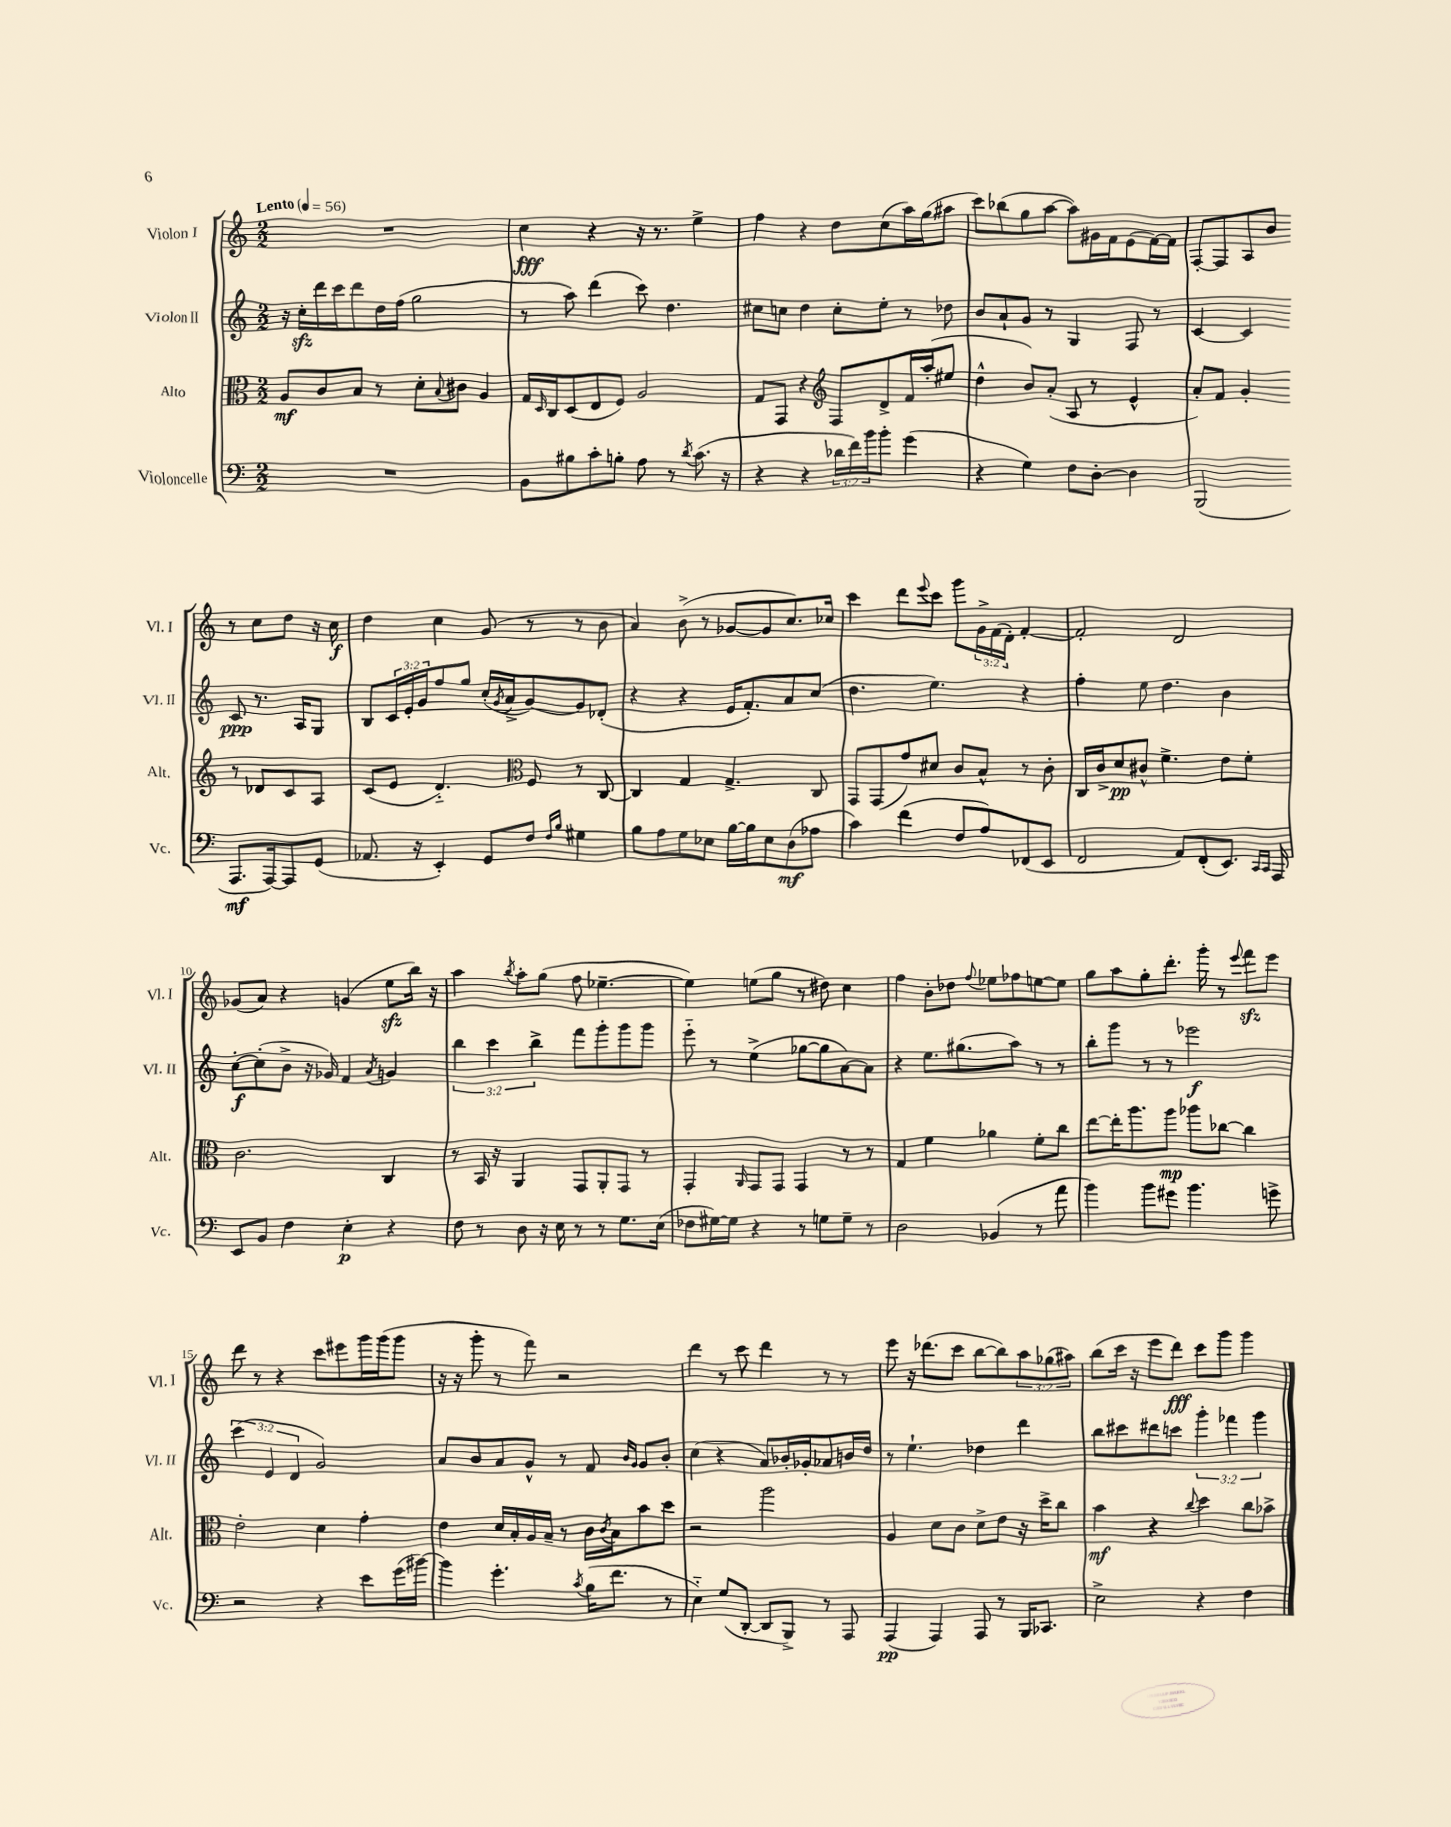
<<
\new StaffGroup <<
\new Staff = "s0" \with { instrumentName = "Violon I" shortInstrumentName = "Vl. I" } {
    \clef treble \key c \major \numericTimeSignature \time 2/2 \override Staff.TupletNumber.text = #tuplet-number::calc-fraction-text \tempo "Lento" 4 = 56
    R1 |
    c''4\fff r4 r16 r8. e''4-> |
    f''4 r4 d''8 c''8( a''16) g''16( ais''8 |
    c'''8) bes''8( g''8 a''8~ a''8) gis'16 f'16 e'8( f'16~) f'16 |
    f8~-. f8 a8 b'8 r8 c''8 d''8 r16 c''16\f |
    d''4 c''4 g'8( r8 r8 b'8 |
    a'4) b'8->( r8 ges'8~ ges'8 c''8.) ces''16 |
    c'''4 d'''8 \appoggiatura { e'''8 } c'''8 g'''8 \tuplet 3/2 { g'16-> f'16( d'16-.) } f'4~-. |
    f'2-. d'2 |
    ges'8( a'8) r4 g'4( e''8\sfz b''16) r16 |
    a''4 \acciaccatura { b''8 } a''8-. g''8( f''8 ees''4.~-- |
    ees''4) e''8( g''8 r8 dis''8) c''4 |
    f''4 b'8-. des''8 \appoggiatura { f''8 } ees''8 fes''8 e''8~ e''8 |
    g''8 a''8 g''8-. d'''8.-. g'''16-. r8 \appoggiatura { e'''8 } f'''8\sfz e'''8 |
    d'''8 r8 r4 c'''8 eis'''8 g'''16 g'''16( g'''8 |
    r16 r16 g'''8-. r8 f'''8) r2 |
    d'''4 r8 c'''8 d'''4 r8 r8 |
    e'''8 r16 des'''8.( c'''8 b''8~ b''8) \tuplet 3/2 { a''8 ges''8( ais''8) } |
    b''8( c'''16 r16 e'''8 d'''8\fff) c'''8 g'''8 g'''4 \bar "|." |
}
\new Staff = "s1" \with { instrumentName = "Violon II" shortInstrumentName = "Vl. II" } {
    \clef treble \key c \major \numericTimeSignature \time 2/2 \override Staff.TupletNumber.text = #tuplet-number::calc-fraction-text
    r16 c''16-.\sfz d'''16 c'''16 d'''8 d''16 f''16( g''2 |
    r8 a''8) d'''4( c'''8) d''4. |
    cis''8 c''8 d''4 c''8-. e''8-. r8 des''8 |
    b'8 a'8-! g'8 r8 g4 f8 r8 |
    c'4~ c'4 c'8\ppp r8. a16 g8 |
    b8 \tuplet 3/2 { c'16 e'16-. g'16 } f''8 g''8 c''16-.( \acciaccatura { g'8 } a'16-> g'8~) g'8 des'8-.( |
    r4 r4 e'16 f'8.-.) a'8 c''8( |
    d''4. e''4.) r4 |
    f''4-. e''8 d''4. b'4 |
    c''8~-.\f c''8-.( b'8-> r16 ges'16) f'4 \acciaccatura { a'8 } g'4 |
    \tuplet 3/2 { b''4 c'''4 b''4-> } f'''8 g'''8-. g'''8 g'''8 |
    e'''8-_ r8 e''4->( ges''8~ ges''8 a'8~) a'8 |
    r4 e''8. gis''8.( a''8) r8 r8 |
    b''8-. g'''8 r8 r8 ees'''2\f |
    \tuplet 3/2 { c'''4( e'4 d'4 } g'2) |
    a'8 b'8 a'8 g'8-^ r8 f'8 \grace { b'16 g'16 } g'8 b'8-. |
    c''4( r4 a'8) bes'16-. ges'16-. aes'8 b'16 d''16 |
    r8 e''4.-! des''4 d'''4 |
    b''8 cis'''8 dis'''8 c'''8 \tuplet 3/2 { g'''4-. fes'''4 g'''4 } \bar "|." |
}
\new Staff = "s2" \with { instrumentName = "Alto" shortInstrumentName = "Alt." } {
    \clef alto \key c \major \numericTimeSignature \time 2/2
    a8\mf c'8 b8 r8 d'8-. \appoggiatura { b8 } cis'8 a4 |
    g16 \grace { d16 } c16 d8( e8 f8) a2 |
    g8 g,8 r4 \clef treble f8 d'8-> f'16 a''16-.( eis''8 |
    d''4-^ b'8) a'8-.( a8 r8 e'4-^ |
    a'8-.) f'8 g'4-. r8 des'8 c'8 a8 |
    c'8( e'8 d'4.-_) \clef alto f8 r8 c8~ |
    c4 g4 g4.-> c8 |
    g,8 g,8( g'8) dis'8 c'8 b8-^ r8 c'8-. |
    c16 c'16-> d'8\pp cis'8-^ f'4.-> e'8 f'8-. |
    c'2. c4 |
    r8 b,16 r16 a,4 g,8 a,8-. g,8 r8 |
    g,4-. \grace { a,16 } g,8 g,8 g,4 r8 r8 |
    g4 f'4 aes'4 f'8-. c''8 |
    e''8~ e''16-. a''8. a''8\mp aes''8 ces''8~ ces''4 |
    e'2-. d'4 g'4-. |
    e'4 d'16 b16-. a16 b16-- r8 c'16 \acciaccatura { c'8 } b16 b'8 d''8 |
    r2 a''2 |
    a4 d'8 c'8 d'8-> e'8 r16 d''16-> c''8 |
    b'4\mf r4 \appoggiatura { c''8 } d''4 c''8 bes'8-> \bar "|." |
}
\new Staff = "s3" \with { instrumentName = "Violoncelle" shortInstrumentName = "Vc." } {
    \clef bass \key c \major \numericTimeSignature \time 2/2 \override Staff.TupletNumber.text = #tuplet-number::calc-fraction-text
    R1 |
    b,8 bis8 c'8-. b8-. a8 r8 \acciaccatura { d'8 } c'8.( r16 |
    r4 r4 \tuplet 3/2 { des'16 f'16) b'16 } b'8-. g'4( |
    r4 g4) f8 d8~-. d4 |
    b,,2( a,,8.\mf a,,16~) a,,8 g,8( |
    aes,8. r16 e,4-.) g,8 f8 \grace { f16 b16 } gis4 |
    b8 a8 g8 ees8 b16~ b16 ees8 d8\mf( aes8 |
    c'4) f'4( f8 a8) fes,8( e,8 |
    f,2 a,8) f,8-.( e,8.) \grace { c,16 c,16 } a,,16 |
    e,8 b,8 f4 e4-.\p r4 |
    f8 r8 d8 r16 e16 r8 r8 g8. e16( |
    fes8 gis16~) gis16 r4 r8 g8 g8-- r8 |
    d2 bes,4( r8 a'8 |
    b'4) b'8 gis'8 b'4. g'8-> |
    r2 r4 e'8 g'16( bis'16~) |
    bis'4 g'4.-. \acciaccatura { c'8 } b16( f'8. r8 |
    e4-_) g8( d,8~-. d,8 b,,8->) r8 a,,8 |
    a,,4\pp( a,,4) a,,8 r8 b,,16 ces,8. |
    e2-> r4 f4 \bar "|." |
}
>>
>>
